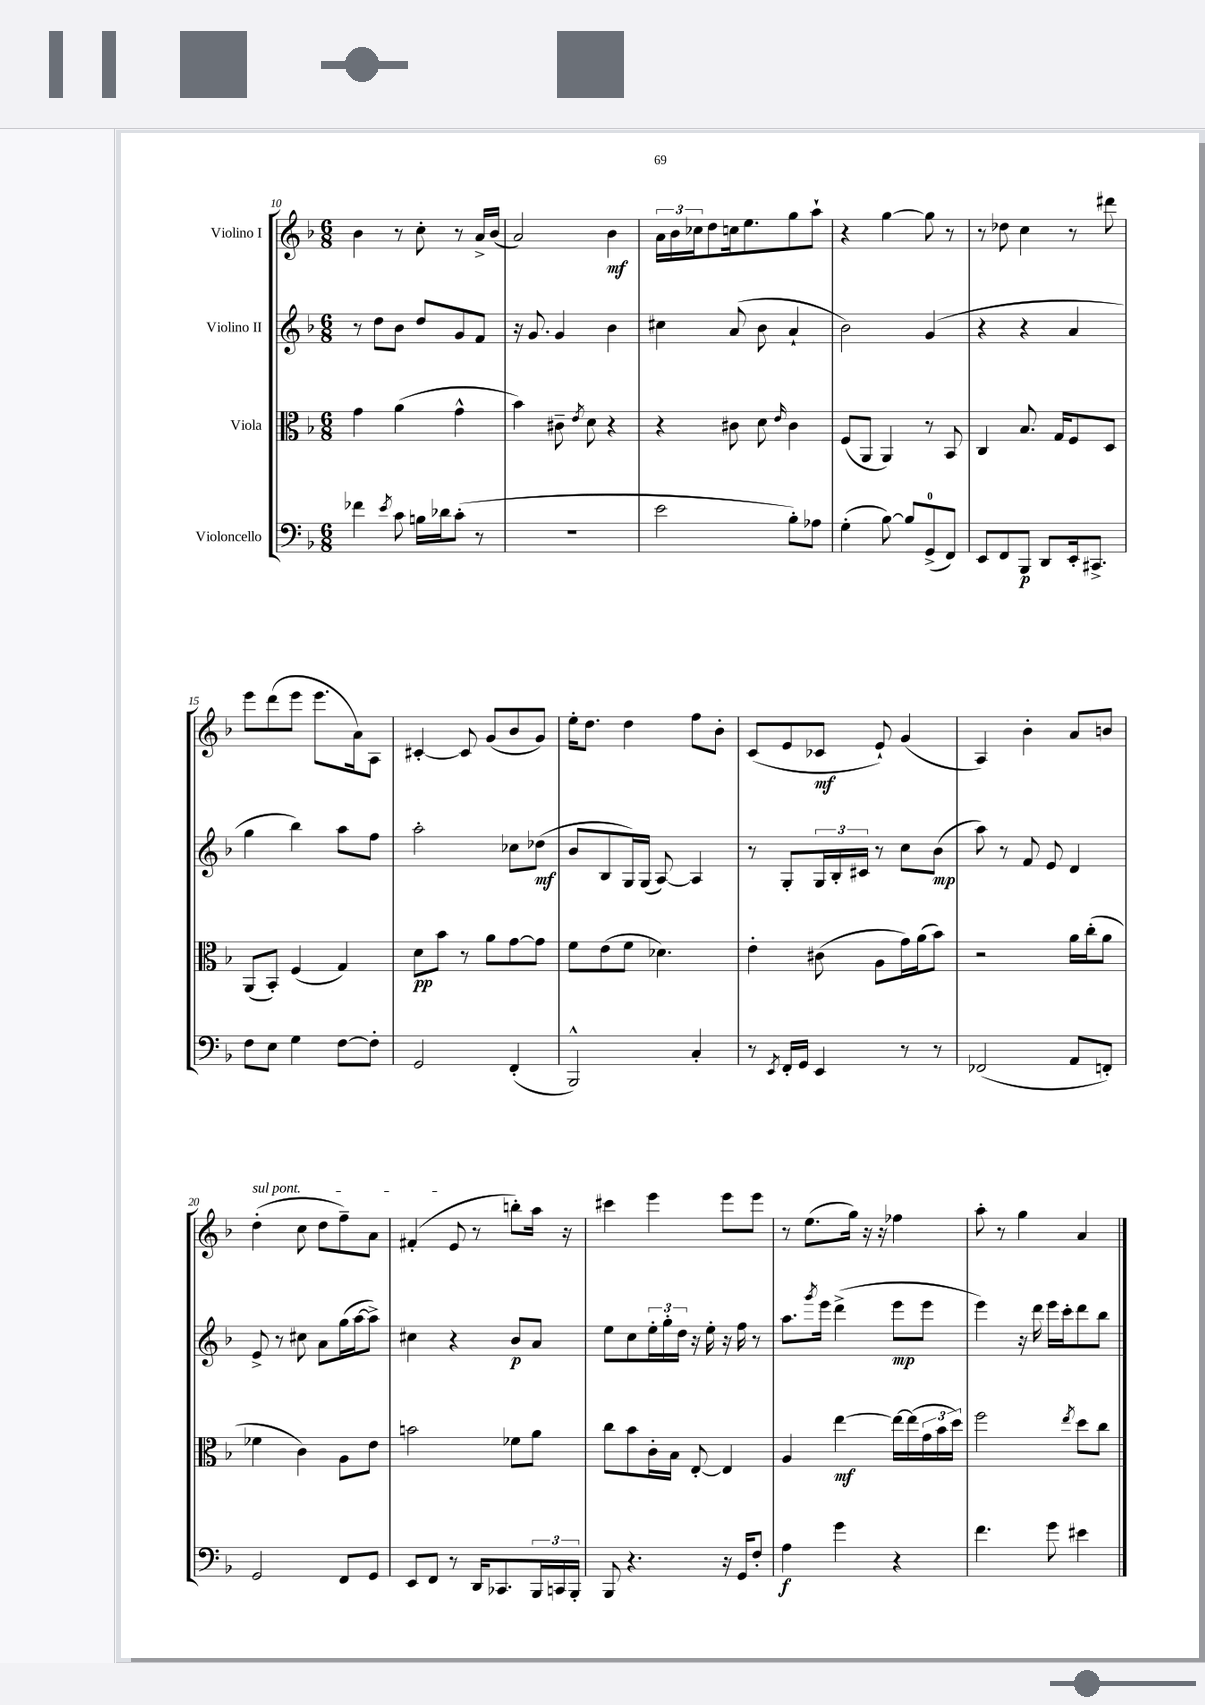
<<
\new StaffGroup <<
\new Staff = "s0" \with { instrumentName = "Violino I" } {
    \clef treble \key f \major \numericTimeSignature \time 6/8
    bes'4 r8 c''8-. r8 a'16-> bes'16( |
    a'2) bes'4\mf |
    \tuplet 3/2 { a'16 bes'16 ces''16 } d''8 c''16 e''8. g''8 a''8-! |
    r4 g''4~ g''8 r8 |
    r8 des''8 c''4 r8 dis'''8 |
    e'''8 d'''8( e'''8 e'''8. a'16) a8 |
    cis'4~-. cis'8 g'8( bes'8 g'8) |
    e''16-. d''8. d''4 f''8 bes'8-. |
    c'8( e'8 ces'8\mf e'8-!) g'4( |
    a4) bes'4-. a'8 b'8 |
    \once \override TextSpanner.bound-details.left.text = \markup { \italic "sul pont." } d''4-.\startTextSpan( c''8 d''8 f''8--) a'8 |
    fis'4-.( e'8\stopTextSpan r8 b''8-.) a''16 r16 |
    cis'''4 e'''4 e'''8 e'''8 |
    r8 e''8.( g''16) r16 r16 fes''4 |
    a''8-. r8 g''4 a'4 \bar "|." |
}
\new Staff = "s1" \with { instrumentName = "Violino II" } {
    \clef treble \key f \major \numericTimeSignature \time 6/8
    r8 d''8 bes'8 d''8 g'8 f'8 |
    r16 g'8. g'4 bes'4 |
    cis''4 a'8( bes'8 a'4-! |
    bes'2) g'4( |
    r4 r4 a'4 |
    g''4 bes''4) a''8 f''8 |
    a''2-. ces''8 des''8\mf( |
    bes'8 bes8 g16) g16( a8~) a4 |
    r8 g8-. \tuplet 3/2 { g16 bes16-. cis'16 } r8 c''8 bes'8\mp( |
    a''8) r8 f'8 e'8 d'4 |
    e'8-> r8 cis''8 a'8 g''16( a''16~ a''8->) |
    cis''4 r4 bes'8\p a'8 |
    e''8 c''8 \tuplet 3/2 { e''16-. g''16-. d''16 } r16 e''16-. r16 f''16 r8 |
    a''8. \acciaccatura { g'''8 } e'''16 d'''4->( e'''8\mp e'''8 |
    e'''4) r16 d'''16 e'''16 c'''16-. d'''8 bes''8 \bar "|." |
}
\new Staff = "s2" \with { instrumentName = "Viola" } {
    \clef alto \key f \major \numericTimeSignature \time 6/8
    g'4 a'4( g'4-^ |
    bes'4) cis'8-- \acciaccatura { e'8 } d'8 r4 |
    r4 cis'8 d'8 \grace { e'16 } cis'4 |
    f8( a,8 a,4) r8 bes,8 |
    c4 bes8. g16 f8 d8 |
    a,8( bes,8-.) f4( g4) |
    d'8\pp bes'8 r8 a'8 g'8~ g'8 |
    f'8 e'8( f'8 des'4.) |
    e'4-. cis'8( a8 g'16) a'16( bes'8) |
    r2 a'16 c''16-.( a'8 |
    fes'4 c'4) a8 e'8 |
    b'2 fes'8 a'8 |
    c''8 bes'8 c'16-. bes16 e8~-. e4 |
    a4 e''4~\mf e''16~ e''16( \tuplet 3/2 { g'16 bes'16 d''16) } |
    f''2 \acciaccatura { e''8 } d''8 c''8 \bar "|." |
}
\new Staff = "s3" \with { instrumentName = "Violoncello" } {
    \clef bass \key f \major \numericTimeSignature \time 6/8
    fes'4 \acciaccatura { e'8 } c'8 b16 des'16 c'8-.( r8 |
    R2. |
    e'2 bes8-.) aes8 |
    g4-.( bes8~) bes8 g,8-0->( f,8) |
    e,8 f,8 bes,,8\p d,8 e,16-. cis,8.-> |
    f8 e8 g4 f8~ f8-. |
    g,2 f,4-.( |
    bes,,2-^) c4-. |
    r8 \acciaccatura { e,8 } f,16-. g,16 e,4 r8 r8 |
    fes,2( a,8 f,8-.) |
    g,2 f,8 g,8 |
    e,8 f,8 r8 d,16 ces,8. \tuplet 3/2 { bes,,16 c,16 bes,,16-. } |
    bes,,8 r4. r16 g,16 f8-. |
    a4\f g'4 r4 |
    f'4. g'8 eis'4 \bar "|." |
}
>>
>>
\layout { \context { \Score currentBarNumber = #10 } }
